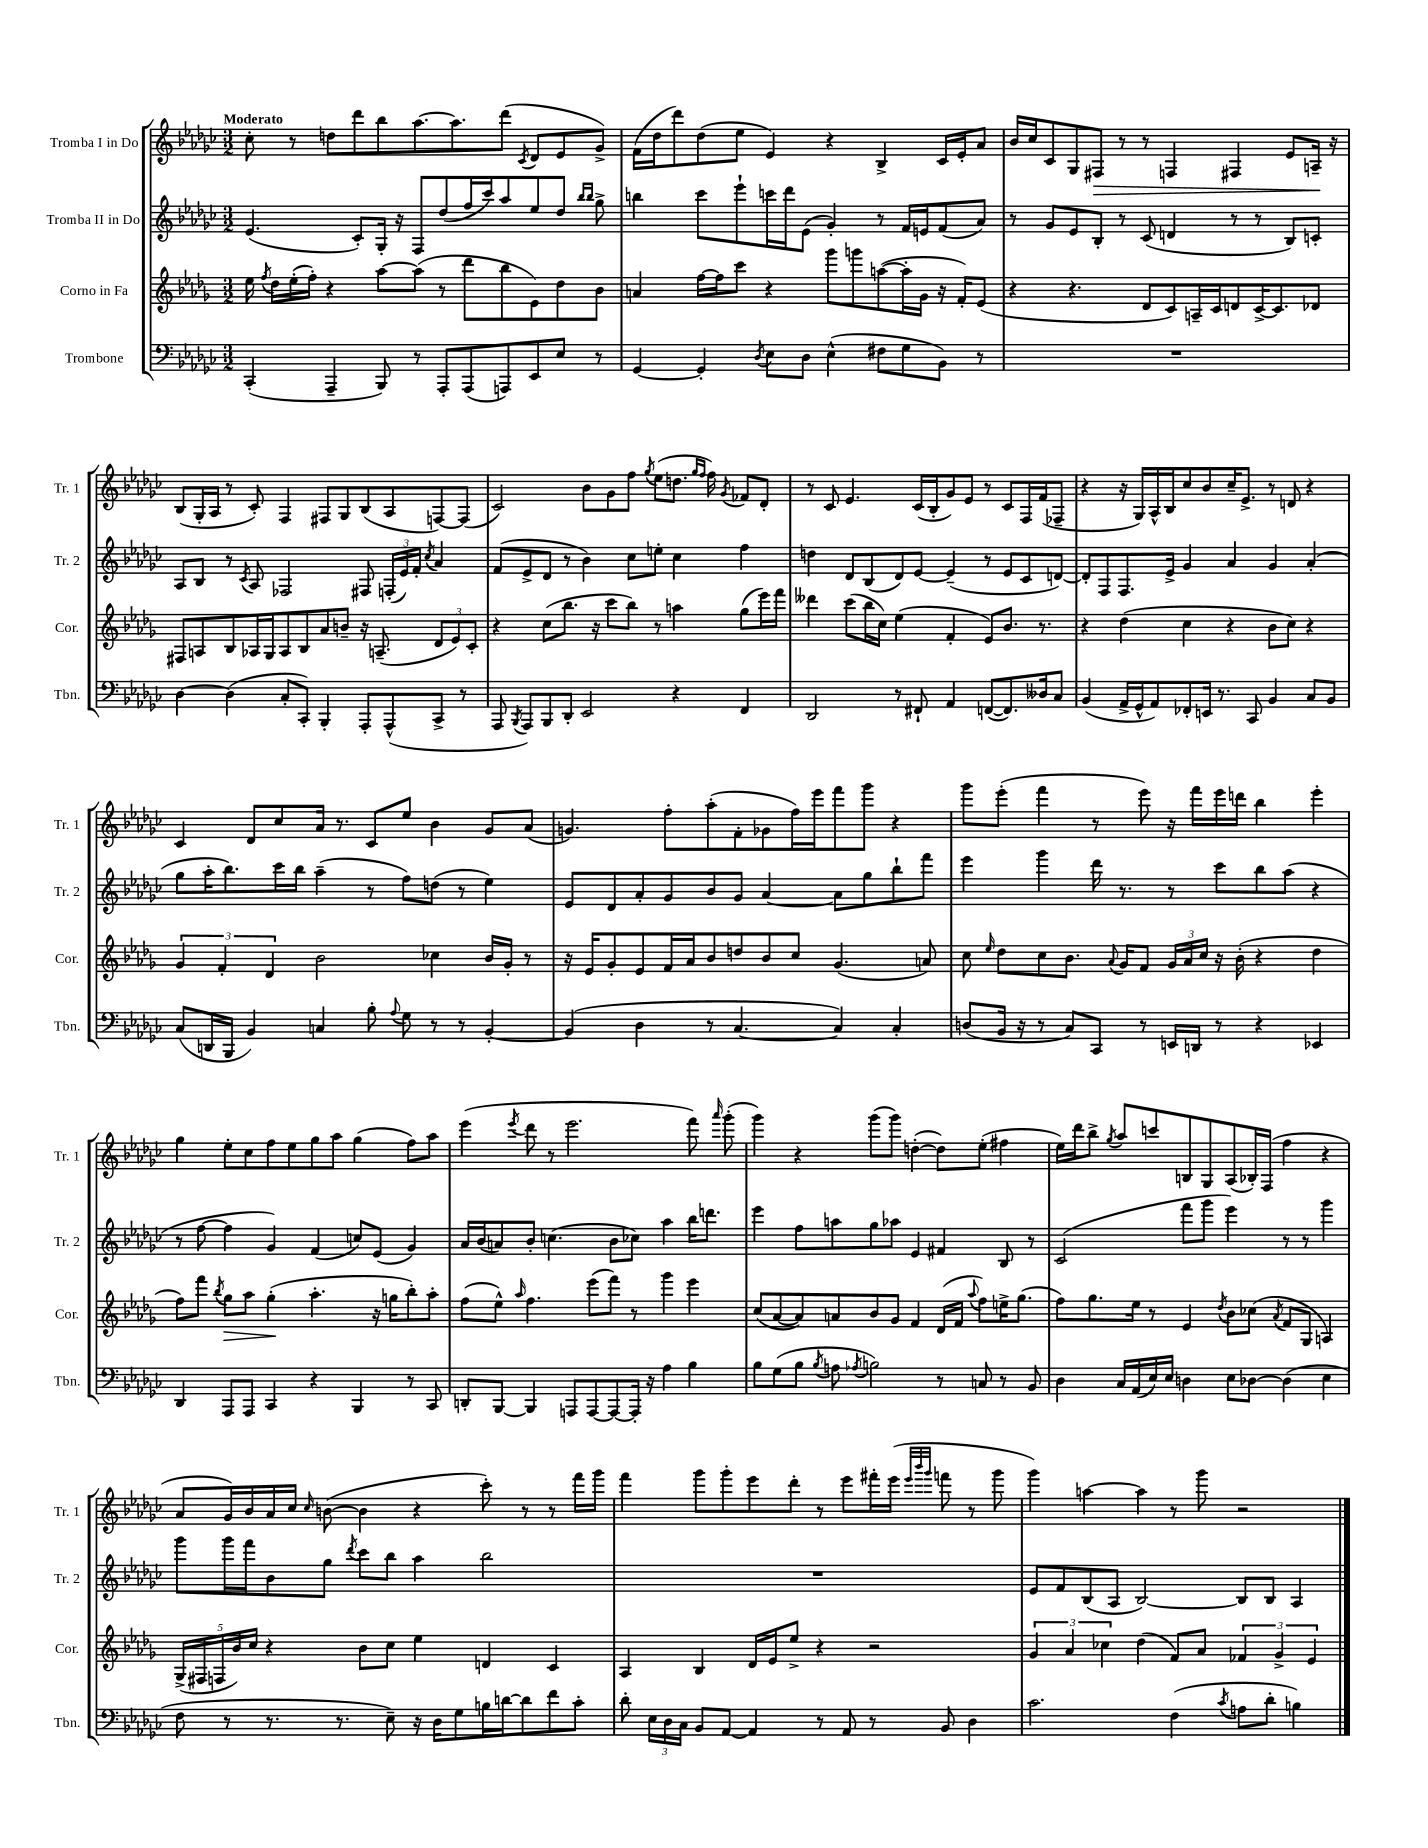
<<
\new StaffGroup <<
\new Staff = "s0" \with { instrumentName = "Tromba I in Do" shortInstrumentName = "Tr. 1" } {
    \clef treble \key ges \major \numericTimeSignature \time 3/2 \tempo "Moderato"
    \autoBeamOff ces''8-. r8 d''8[ des'''8 bes''8 aes''8.~ aes''8. des'''8]( \acciaccatura { ces'8 } des'8[ ees'8 ges'8]->) |
    f'16[( des''16 des'''8) des''8( ees''8] ees'4) r4 bes4-> ces'16[ ees'16-. aes'8] |
    bes'16[ ces''16 ces'8 ges8 fis8]\> r8 r8 f4 fis4 ees'8[ a16]--\! r16 |
    bes8[( ges16-. aes16] r8 ces'8-.) f4 fis8[ ges8 bes8( aes8 f8~) f8]( |
    ces'2) bes'8[ ges'8 f''8] \acciaccatura { ges''8 } ees''8[( d''8.] \grace { ges''16[ f''16] } f''16) \acciaccatura { ges'8 } fes'8[ des'8]-. |
    r8 ces'8 ees'4. ces'16[( bes16-. ges'8) ees'8] r8 ces'8[ f16 f'16( fes8]-- |
    r4 r16 ges16[) aes16-^ bes16 ces''8 bes'8 ces''16-- ees'8.]-> r8 d'8 r4 |
    ces'4 des'8[ ces''8 aes'16] r8. ces'8[ ees''8] bes'4 ges'8[ aes'8]( |
    g'4.) f''8[-. aes''8-.( f'8-. ges'8 f''16) ees'''16 f'''8 ges'''8] r4 |
    ges'''8[ ees'''8]-.( f'''4 r8 ees'''8) r16 f'''16[ ees'''16 d'''16] bes''4 ees'''4-. |
    ges''4 ees''8[-. ces''8 f''8 ees''8 ges''8 aes''8] ges''4( f''8[) aes''8] |
    ees'''4( \acciaccatura { ees'''8 } des'''8 r8 ees'''2. f'''8) \grace { aes'''16 } ges'''8-.( |
    ges'''4) r4 ges'''8[( ges'''8]) d''4~-.( d''8[) ees''8]-.( fis''4 |
    ees''16[) des'''16 bes''8]-> \acciaccatura { ges''8 } aes''8[ c'''8 b8 ges8 aes8( bes16-.) f16]( f''4 r4 |
    aes'8[ ges'16) bes'16 aes'16 ces''16] \grace { ces''16 } b'8~( b'4 r4 ces'''8-.) r8 r8 f'''16[ ges'''16] |
    f'''4 ges'''8[ ges'''8-. ees'''8 des'''8]-. r8 ees'''8[ fis'''16-. ees'''16]( \grace { ees'''32[ bes'''32 ges'''32] } f'''8 r8 ges'''8 |
    ges'''4) a''4~ a''4 r8 ges'''8 r2 \bar "|." |
}
\new Staff = "s1" \with { instrumentName = "Tromba II in Do" shortInstrumentName = "Tr. 2" } {
    \clef treble \key ges \major \numericTimeSignature \time 3/2
    \autoBeamOff ees'4.( ces'8[-.) ges16]-. r16 f8[ des''8( f''16 ces'''16) aes''8 ees''8 des''8] \grace { bes''16[ bes''16] } ges''8-> |
    b''4 ces'''8[ ees'''8-! c'''16 des'''16 ees'8]( ges'4-.) r8 f'16[ e'16 f'8( aes'8]) |
    r8 ges'8[ ees'8 bes8]-. r8 ces'8( d'4 r8 r8 bes8[) c'8]-. |
    aes8[ bes8] r8 \acciaccatura { ces'8 } aes8 fes2 fis8 \tuplet 3/2 { f16[-.( ees'16) f'16]-. } \acciaccatura { ces''8 } aes'4 |
    f'8[( ees'8-> des'8] r8 bes'4) ces''8[ e''8]-. ces''4 f''4 |
    d''4 des'8[ bes8( des'8) ees'8]~ ees'4--( r8 ees'8[ ces'8 d'8]~) |
    d'8[-. f8 f8. ees'16]-> ges'4 aes'4 ges'4 aes'4-.( |
    ges''8[ aes''16-. bes''8.) ces'''16 bes''16] aes''4--( r8 f''8[) d''8]( r8 ees''4) |
    ees'8[ des'8 aes'8-. ges'8 bes'8 ges'8] aes'4~ aes'8[ ges''8 bes''8-! f'''8] |
    ees'''4 ges'''4 des'''16 r8. r8 ces'''8[ bes''8 aes''8]( r4 |
    r8 f''8~ f''4 ges'4) f'4( c''8[) ees'8]( ges'4) |
    aes'16[ bes'16( a'8) bes'8]-. c''4.( bes'8[ ces''8]) aes''4 bes''16[ d'''8.] |
    ees'''4 f''8[ a''8 ges''8 aes''8] ees'4 fis'4 bes8 r8 |
    ces'2( f'''8[ ges'''8] ees'''4) r8 r8 ges'''4 |
    ges'''8[ ges'''16 f'''16 bes'8 ges''8] \acciaccatura { des'''8 } ces'''8[ bes''8] aes''4 bes''2 |
    R1. |
    ees'8[ f'8 bes8( aes8] bes2~) bes8[ bes8] aes4 \bar "|." |
}
\new Staff = "s2" \with { instrumentName = "Corno in Fa" shortInstrumentName = "Cor." } {
    \clef treble \key des \major \numericTimeSignature \time 3/2
    \autoBeamOff ees''16 \acciaccatura { f''8 } des''16[ ees''16-.( f''16]-.) r4 aes''8[~ aes''8]( r8 des'''8[ bes''8 ees'8) des''8 bes'8] |
    a'4 f''16[~ f''16 c'''8] r4 ges'''8[ g'''8 a''8~( a''16-. ges'16] r16 f'16[-.) ees'8]( |
    r4 r4. des'8[ c'8) a16-- c'16 d'8 c'16~-> c'8. des'8] |
    fis8[ a8 bes8 aes16 ges16 aes8 bes8 aes'8 b'8]-- r16 a8.--( \tuplet 3/2 { des'8[ ees'8) c'8]-. } |
    r4 c''8[( bes''8.] r16 c'''8[ bes''8]) r8 a''4 ges''8[( ees'''16) f'''16] |
    deses'''4 c'''8[( bes''16 c''16]) ees''4( f'4-. ees'8[) bes'8.] r8. |
    r4 des''4( c''4 r4 bes'8[ c''8]) r4 |
    \tuplet 3/2 { ges'4 f'4-. des'4 } bes'2 ces''4 bes'16[ ges'16]-. r8 |
    r16 ees'16[ ges'8-. ees'8 f'16 aes'16 bes'8 d''8 bes'8 c''8] ges'4.( a'8) |
    c''8 \grace { ees''16 } des''8[ c''8 bes'8.] \appoggiatura { aes'8 } ges'16[ f'8] \tuplet 3/2 { ges'16[ aes'16 c''16] } r16 bes'16-.( r4 des''4 |
    f''8[) f'''8] \acciaccatura { bes''8 } ges''8[\> aes''8] ges''4-.\!( aes''4.-. r16 g''16[ bes''8-.) aes''8]-. |
    f''8[( ees''8]-^) \grace { aes''16 } f''4. ees'''8[( f'''8]) r8 ges'''4 ees'''4 |
    c''8[( aes'8~ aes'8) a'8 bes'8 ges'8] f'4 des'16[( f'16] \appoggiatura { aes''8 } f''8[) e''16-> ges''8.]( |
    f''8[) ges''8. ees''16] r8 ees'4 \acciaccatura { des''8 } bes'8[ ces''8]( \acciaccatura { aes'8 } f'8[ ges8] a4) |
    \tuplet 5/4 { ges16[->( fis16 f16 bes'16) c''16] } r4 bes'8[ c''8] ees''4 d'4 c'4 |
    aes4 bes4 des'16[ ees'16 ees''8]-> r4 r2 |
    \tuplet 3/2 { ges'4 aes'4 ces''4 } des''4( f'8[) aes'8] \tuplet 3/2 { fes'4 ges'4-> ees'4 } \bar "|." |
}
\new Staff = "s3" \with { instrumentName = "Trombone" shortInstrumentName = "Tbn." } {
    \clef bass \key ges \major \numericTimeSignature \time 3/2
    \autoBeamOff ces,4-.( aes,,4-- bes,,8) r8 aes,,8[-. aes,,8( a,,8) ees,8 ees8] r8 |
    ges,4~ ges,4-. \acciaccatura { des8 } ees8[ des8] ees4-^( fis8[ ges8 bes,8]) r8 |
    R1. |
    des4~ des4( ces8[-. ces,8]-.) bes,,4-. aes,,8[-. aes,,8-^( ces,8]-> r8 |
    aes,,8 \acciaccatura { bes,,8 } aes,,8[) bes,,8 des,8]-. ees,2 r4 f,4 |
    des,2 r8 fis,8-! aes,4 f,8[~( f,8.) deses16 ces8] |
    bes,4( aes,16[-> ges,16-^ aes,8) fes,8-. e,16] r8. ces,8 bes,4 ces8[ bes,8] |
    ces8[( d,16 bes,,16] bes,4) c4 bes8-. \appoggiatura { aes8 } ges8 r8 r8 bes,4~-. |
    bes,4( des4 r8 ces4.~ ces4) ces4-. |
    d8[( bes,16] r16 r8 ces8[) ces,8] r8 e,16[ d,16] r8 r4 ees,4 |
    des,4 aes,,8[ aes,,8] ces,4 r4 bes,,4 r8 ces,8 |
    d,8[-. bes,,8]~ bes,,4 a,,8[ a,,8~ a,,8~ a,,16]-. r16 aes4 bes4 |
    bes8[ ges8( bes8] \acciaccatura { bes8 } a8 \acciaccatura { aes8 } b2) r8 c8 r8 bes,8 |
    des4 ces16[ aes,16( ees16) ees16] d4 ees8[ des8]~ des4( ees4 |
    f8 r8 r8. r8. ees8--) r16 des16[ ges8 b16 d'16~ d'8 f'8 ces'8]-. |
    des'8-. \tuplet 3/2 { ees16[ des16 ces16] } bes,8[ aes,8]~ aes,4 r8 aes,8 r8 bes,8 des4 |
    ces'2. f4( \acciaccatura { ces'8 } a8[ des'8]-. b4) \bar "|." |
}
>>
>>
\layout { \context { \Score \remove "Bar_number_engraver" } }
